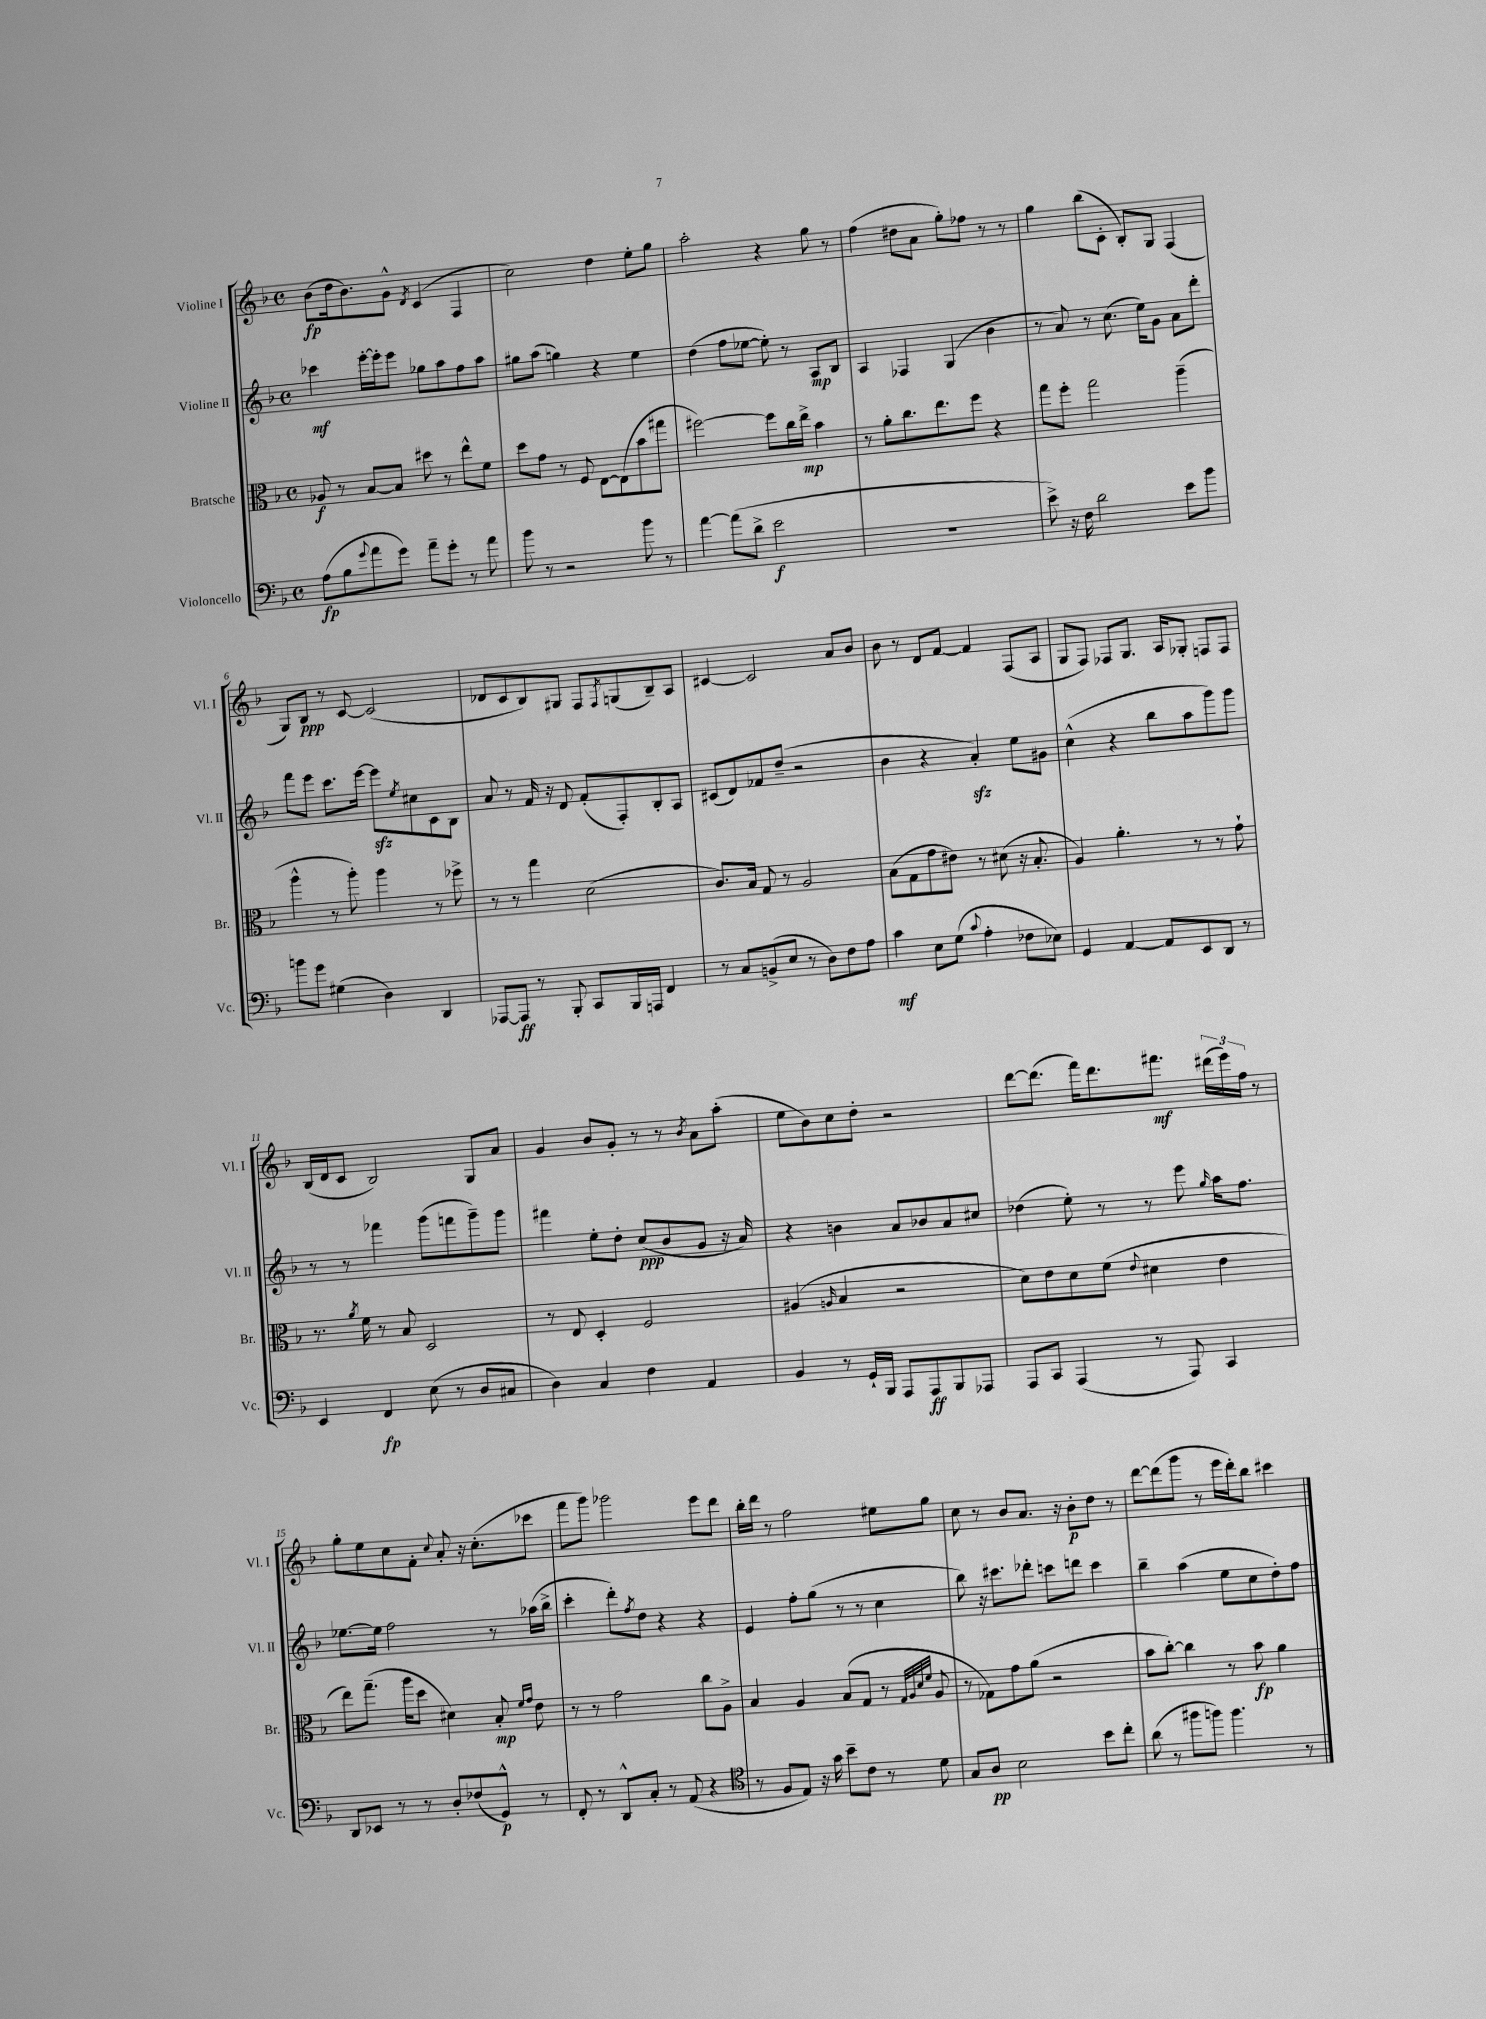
<<
\new StaffGroup <<
\new Staff = "s0" \with { instrumentName = "Violine I" shortInstrumentName = "Vl. I" } {
    \clef treble \key f \major \defaultTimeSignature \time 4/4
    bes'8\fp( d''16 bes'8.) g'8-^ \acciaccatura { d'8 } c'4( f4 |
    c''2) d''4 e''8-. g''8 |
    a''2-. r4 g''8 r8 |
    f''4( dis''8 a'8 g''8-.) fes''8 r8 r8 |
    g''4 bes''8( c'8-. bes8-.) g8 f4( |
    g8) bes8\ppp r8 c'8~ c'2( |
    des'8 c'8 bes8) gis8 f8 \acciaccatura { f8 } g8( bes8--) a8 |
    cis'4~ cis'2 a'8 bes'8 |
    bes'8 r8 d'8 f'8~ f'4 f8( a8 |
    g8 f8) fes8 g8. a16 ges8-. f8 f8 |
    bes16( d'16 c'8 bes2) g8 a'8 |
    g'4 bes'8 g'8-. r8 r8 \acciaccatura { bes'8 } a'8 a''8-.( |
    e''8 bes'8) c''8 d''8-. r2 |
    d'''8~ d'''8.( f'''16) d'''8. fis'''8.\mf \tuplet 3/2 { dis'''16( e'''16) f''16 } r8 |
    g''8-. e''8 c''8 f'8-. \appoggiatura { c''8 } a'8-. r16 c''8.-.( ces'''8 |
    f'''8 g'''8) ges'''2 e'''8 d'''8 |
    bes''16-. d'''16 r8 f''2 eis''8 g''8 |
    c''8 r8 bes'8 a'8. r16 bes'8-.\p d''8 r8 |
    d'''8~ d'''8( g'''8 r8 e'''16 d'''16-.) bes''8 cis'''4 \bar "|." |
}
\new Staff = "s1" \with { instrumentName = "Violine II" shortInstrumentName = "Vl. II" } {
    \clef treble \key f \major \defaultTimeSignature \time 4/4
    ces'''4\mf e'''16~-. e'''16-. e'''8 ges''8 a''8 f''8 a''8 |
    gis''8 a''8( g''4) r4 e''4 |
    d''4( f''8 ees''8~ ees''8-.) r8 a8\mp bes8 |
    a4 fes4 g4( bes'4 |
    r8 a'8) r8 c''8.( e''16) g'8 a'8 d'''8-. |
    f'''8 e'''8 c'''8. e'''16~ e'''8\sfz \acciaccatura { e''8 } cis''8 c'8 bes8 |
    a'8 r8 f'16 r16 d'8 f'8-.( f8-.) bes8-. a8 |
    cis'8( d'8) fes'8 d''8--( r2 |
    bes'4 r4 a'4-.\sfz) e''8 gis'8 |
    c''4-^( r4 bes''8 a''8 g'''8) g'''8 |
    r8 r8 fes'''4 g'''8( f'''8 g'''8--) g'''8 |
    fis'''4 e''8-. d''8-. c''8\ppp( bes'8 g'8 r16 a'16) |
    r4 b'4 a'8 bes'8 a'8 cis''8 |
    des''4( e''8-.) r8 r8 e'''8 \grace { g''16 } a''16 f''8. |
    ees''8.~ ees''16 f''2 r8 aes''16( bes''16-> |
    c'''4-. d'''8-.) \acciaccatura { f''8 } d''8 r4 r4 |
    e'4 f''8-. g''8( r8 r8 c''4 |
    bes''8) r16 cis'''8. des'''8-. c'''8 d'''8 c'''4 |
    bes''4-- a''4( e''8 c''8 d''8-.) f''8 \bar "|." |
}
\new Staff = "s2" \with { instrumentName = "Bratsche" shortInstrumentName = "Br." } {
    \clef alto \key f \major \defaultTimeSignature \time 4/4
    aes8\f r8 bes8~ bes8 dis''8 r8 e''8-^ f'8 |
    d''8 g'8 r8 f8 e8~ e8( bes'8 gis''8 |
    fis''2~) fis''8 c''16 e''16->\mp bes'4 |
    r8 a'8-. c''8. e''8. f''8 r4 |
    g''8 f''8-. g''2 a''4--( |
    a''4-^ r8 a''8-.) a''4 r8 fes''8-> |
    r8 r8 g''4 d'2( |
    c'8.) bes16 g8 r8 a2 |
    bes8( g8 g'8 eis'8) r8 dis'8( r16 bes8.-. |
    a4) a'4.-. r8 r8 g'8-! |
    r8. \acciaccatura { a'8 } f'16 r8 bes8 d2 |
    r8 e8 d4-. f2 |
    ais4( \grace { a16 } bes4 r2 |
    d'8) e'8 d'8 f'8( \appoggiatura { e'8 } dis'4 e'4 |
    e''8) g''8.--( a''16 d''8 dis'4) bes8-.\mp \grace { f'16 g'16 } e'8 |
    r8 r8 g'2 c''8 a8-> |
    bes4 a4 bes8( g8 r8 \grace { g32 a32 d'32 f'32 } a8 |
    r8 ges8) g'8 a'8( r2 |
    bes'8 c''8~-.) c''4 r8 bes'8\fp a'4 \bar "|." |
}
\new Staff = "s3" \with { instrumentName = "Violoncello" shortInstrumentName = "Vc." } {
    \clef bass \key f \major \defaultTimeSignature \time 4/4
    a8\fp( bes8 \appoggiatura { g'8 } a'8 g'8) a'8-- g'8-. r8 a'8 |
    bes'8 r8 r2 bes'8 r8 |
    a'4~ a'8( d'8-> e'2\f |
    R1 |
    e'8->) r16 f16 d'2 e'8 bes'8 |
    b'8 g'8 gis4( d4) d,4 |
    aes,,8~ aes,,8\ff r8 bes,,8-. c,8 bes,,16 a,,16 f,4 |
    r8 c8 b,8->( e8 r8 d8) f8 a8 |
    c'4\mf e8 g8( \appoggiatura { c'8 } a4-. fes8 ees8) |
    g,4 a,4~ a,8 e,8 d,8 r8 |
    e,4 f,4\fp e8( r8 d8 cis8 |
    d4) c4 f4 a,4 |
    bes,4 r8 g,16-! bes,,16 a,,8 a,,8\ff bes,,8 aes,,8 |
    a,,8 c,8 a,,4( r8 a,,8) c,4 |
    d,8 ees,8 r8 r8 d8-. fes8( g,8-^\p) r8 |
    f,8-. r8 d,8-^ c8-. r8 a,8( r4 |
    \clef tenor r8 f8 e8) r16 g'16 bes'8-- c'8 r8 d'8 |
    g8 a8\pp bes2 bes'8 c''8-. |
    a'8( r8 fis''8 f''8) f''4. r8 \bar "|." |
}
>>
>>
